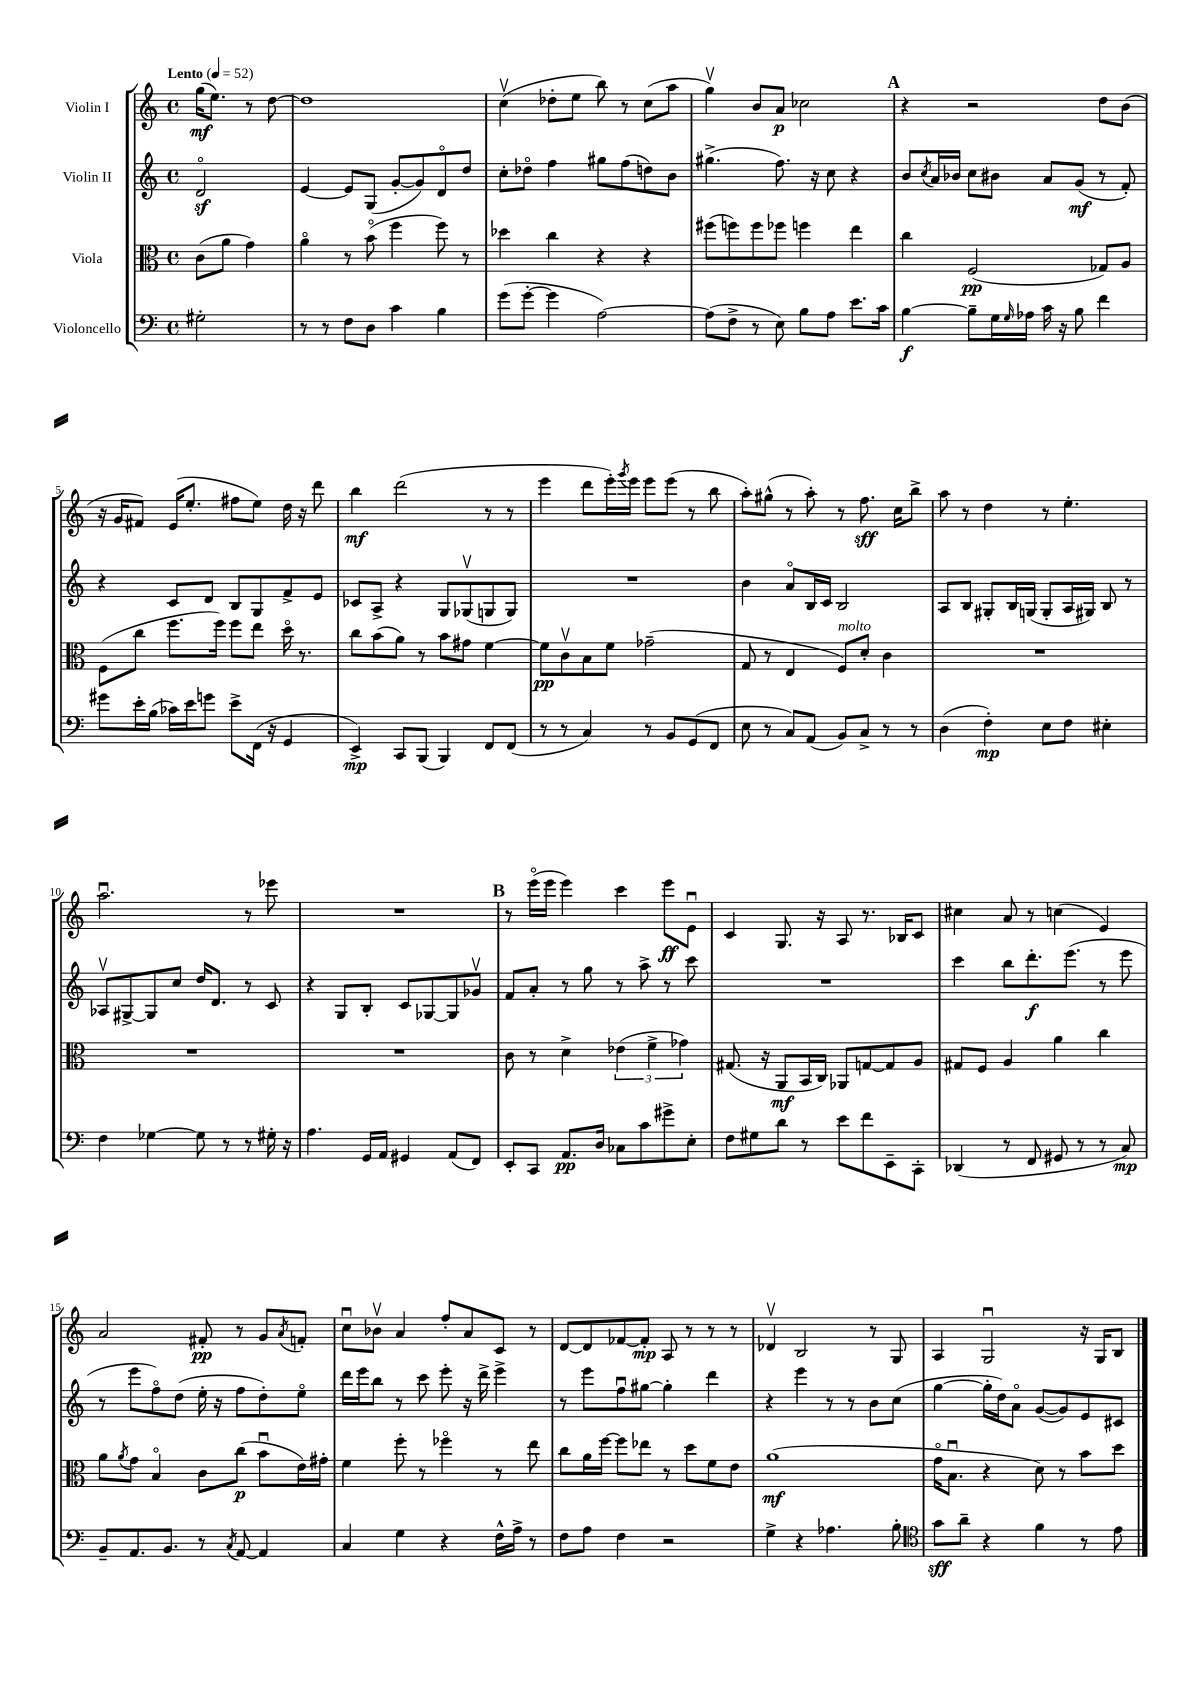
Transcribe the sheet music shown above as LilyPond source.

<<
\new StaffGroup <<
\new Staff = "s0" \with { instrumentName = "Violin I" } {
    \clef treble \key c \major \defaultTimeSignature \time 4/4 \partial 2 \tempo "Lento" 4 = 52
    g''16\mf( e''8.) r8 d''8~ |
    d''1 |
    c''4\upbow( des''8-. e''8 b''8) r8 c''8( a''8 |
    g''4\upbow) b'8 a'8\p ces''2 |
    \mark \markup { \bold "A" } r4 r2 d''8 b'8( |
    r16 g'16 fis'8) e'16( e''8.-. fis''8 e''8) d''16 r16 d'''8 |
    b''4\mf d'''2( r8 r8 |
    e'''4 d'''8 e'''16-.) \acciaccatura { g'''8 } e'''16 e'''8 e'''8( r8 b''8 |
    a''8-.) gis''8-^( r8 a''8-.) r8 f''8.\sff c''16 b''8-> |
    a''8 r8 d''4 r8 e''4.-. |
    a''2.\downbow r8 ees'''8 |
    R1 |
    \mark \markup { \bold "B" } r8 e'''16\flageolet( e'''16 e'''4) c'''4 e'''8\ff e'8\downbow |
    c'4 g8. r16 a8 r8. bes16 c'8 |
    cis''4 a'8 r8 c''4( e'4) |
    a'2 fis'8-.\pp r8 g'8 \acciaccatura { a'8 } f'8-. |
    c''8\downbow bes'8\upbow a'4 f''8-. a'8 c'8 r8 |
    d'8~ d'8 fes'8~ fes'8-.\mp a8 r8 r8 r8 |
    des'4\upbow b2 r8 g8 |
    a4 g2\downbow r16 g16 b8 \bar "|." |
}
\new Staff = "s1" \with { instrumentName = "Violin II" } {
    \clef treble \key c \major \defaultTimeSignature \time 4/4 \partial 2
    d'2\flageolet\sf |
    e'4~ e'8 g8( g'8~-. g'8) d'8\flageolet d''8 |
    c''8-. des''8\flageolet f''4 gis''8 f''8( d''8) b'8 |
    gis''4.->( f''8.) r16 c''8 r4 |
    \mark \markup { \bold "A" } b'8 \acciaccatura { c''8 } a'16 bes'16 c''8 bis'8 a'8 g'8\mf( r8 f'8-.) |
    r4 c'8 d'8 b8 g8 f'8-> e'8 |
    ces'8 a8-> r4 g8 ges8\upbow( g8 g8) |
    R1 |
    b'4 a'8\flageolet b16 c'16 b2 |
    a8 b8 gis8-. b16 g16( g8-. a16 gis16) b8 r8 |
    aes8\upbow gis8~-> gis8 c''8 d''16 d'8. r8 c'8 |
    r4 g8 b8-. c'8 ges8~ ges8 ges'8\upbow |
    \mark \markup { \bold "B" } f'8 a'8-. r8 g''8 r8 a''8-> r8 c'''8 |
    R1 |
    c'''4 b''8 d'''8.-.\f e'''8.( r8 e'''8 |
    r8 e'''8 f''8\flageolet) d''8( e''16-. r16 f''8 d''8-.) e''8\flageolet |
    d'''16 e'''16 b''8 r8 c'''8 e'''8-. r16 d'''16-> e'''4-> |
    r8 e'''8 f''8\downbow gis''8~ gis''4-. d'''4 |
    r4 e'''4 r8 r8 b'8 c''8( |
    g''4~ g''16-. d''16) a'8\flageolet g'8~( g'8) e'8 cis'8 \bar "|." |
}
\new Staff = "s2" \with { instrumentName = "Viola" } {
    \clef alto \key c \major \defaultTimeSignature \time 4/4 \partial 2
    c'8( a'8 g'4) |
    a'4\flageolet r8 b'8\flageolet( f''4 f''8) r8 |
    des''4 c''4 r4 r4 |
    fis''8( f''8) f''8 fes''8 f''4 e''4 |
    \mark \markup { \bold "A" } c''4 f2\pp( ges8) a8 |
    f8( c''8 f''8. f''16) f''8 e''8 d''16\flageolet r8. |
    c''8 b'8( a'8) r8 b'8 gis'8 f'4~ |
    f'8\pp c'8\upbow b8 f'8 ges'2--( |
    g8 r8 e4 f8^\markup { \italic "molto" }) d'8-. c'4 |
    R1 |
    R1 |
    R1 |
    \mark \markup { \bold "B" } c'8 r8 d'4-> \tuplet 3/2 { ees'4( f'4-> ges'4) } |
    gis8.( r16 a,8\mf b,16 c16) aes,8 g8~ g8 a8 |
    gis8 f8 a4 a'4 c''4 |
    a'8 \acciaccatura { a'8 } g'8 b4\flageolet c'8 c''8\p( b'8\downbow e'16) gis'16-. |
    f'4 f''8-. r8 fes''4\flageolet r8 e''8 |
    c''8 a'16 f''16~ f''8 ees''8 r8 d''8 f'8 e'8 |
    a'1\mf( |
    g'16\flageolet b8.\downbow r4 d'8) r8 b'8 d''8 \bar "|." |
}
\new Staff = "s3" \with { instrumentName = "Violoncello" } {
    \clef bass \key c \major \defaultTimeSignature \time 4/4 \partial 2
    gis2-. |
    r8 r8 f8 d8 c'4 b4 |
    g'8( g'8~-. g'4 a2~) |
    a8( f8-> r8 e8) b8 a8 e'8. c'16 |
    \mark \markup { \bold "A" } b4~\f b8-- g16 \grace { g16 } aes16 c'16 r16 b8 f'4 |
    gis'8 e'16-. b16( ces'16) e'16 g'8 e'8-> f,16( r16 g,4 |
    e,4->\mp) c,8 b,,8( b,,4) f,8 f,8( |
    r8 r8 c4) r8 b,8 g,8( f,8 |
    e8 r8 c8) a,8( b,8) c8-> r8 r8 |
    d4( f4-.\mp) e8 f8 eis4-. |
    f4 ges4~ ges8 r8 r8 gis16-. r16 |
    a4. g,16 a,16 gis,4 a,8( f,8) |
    \mark \markup { \bold "B" } e,8-. c,8 a,8.\pp d16 ces8 c'8 gis'8-> e8-. |
    f8 gis8 d'8 r8 e'8 f'8 e,8-- c,8-. |
    des,4( r8 f,8 gis,8 r8 r8 c8\mp) |
    b,8-- a,8. b,8. r8 \acciaccatura { c8 } a,8~ a,4 |
    c4 g4 r4 f16-^ a16-> r8 |
    f8 a8 f4 r2 |
    g4-> r4 aes4. b8-. |
    \clef tenor g'8\sff a'8-- r4 f'4 r8 e'8 \bar "|." |
}
>>
>>
